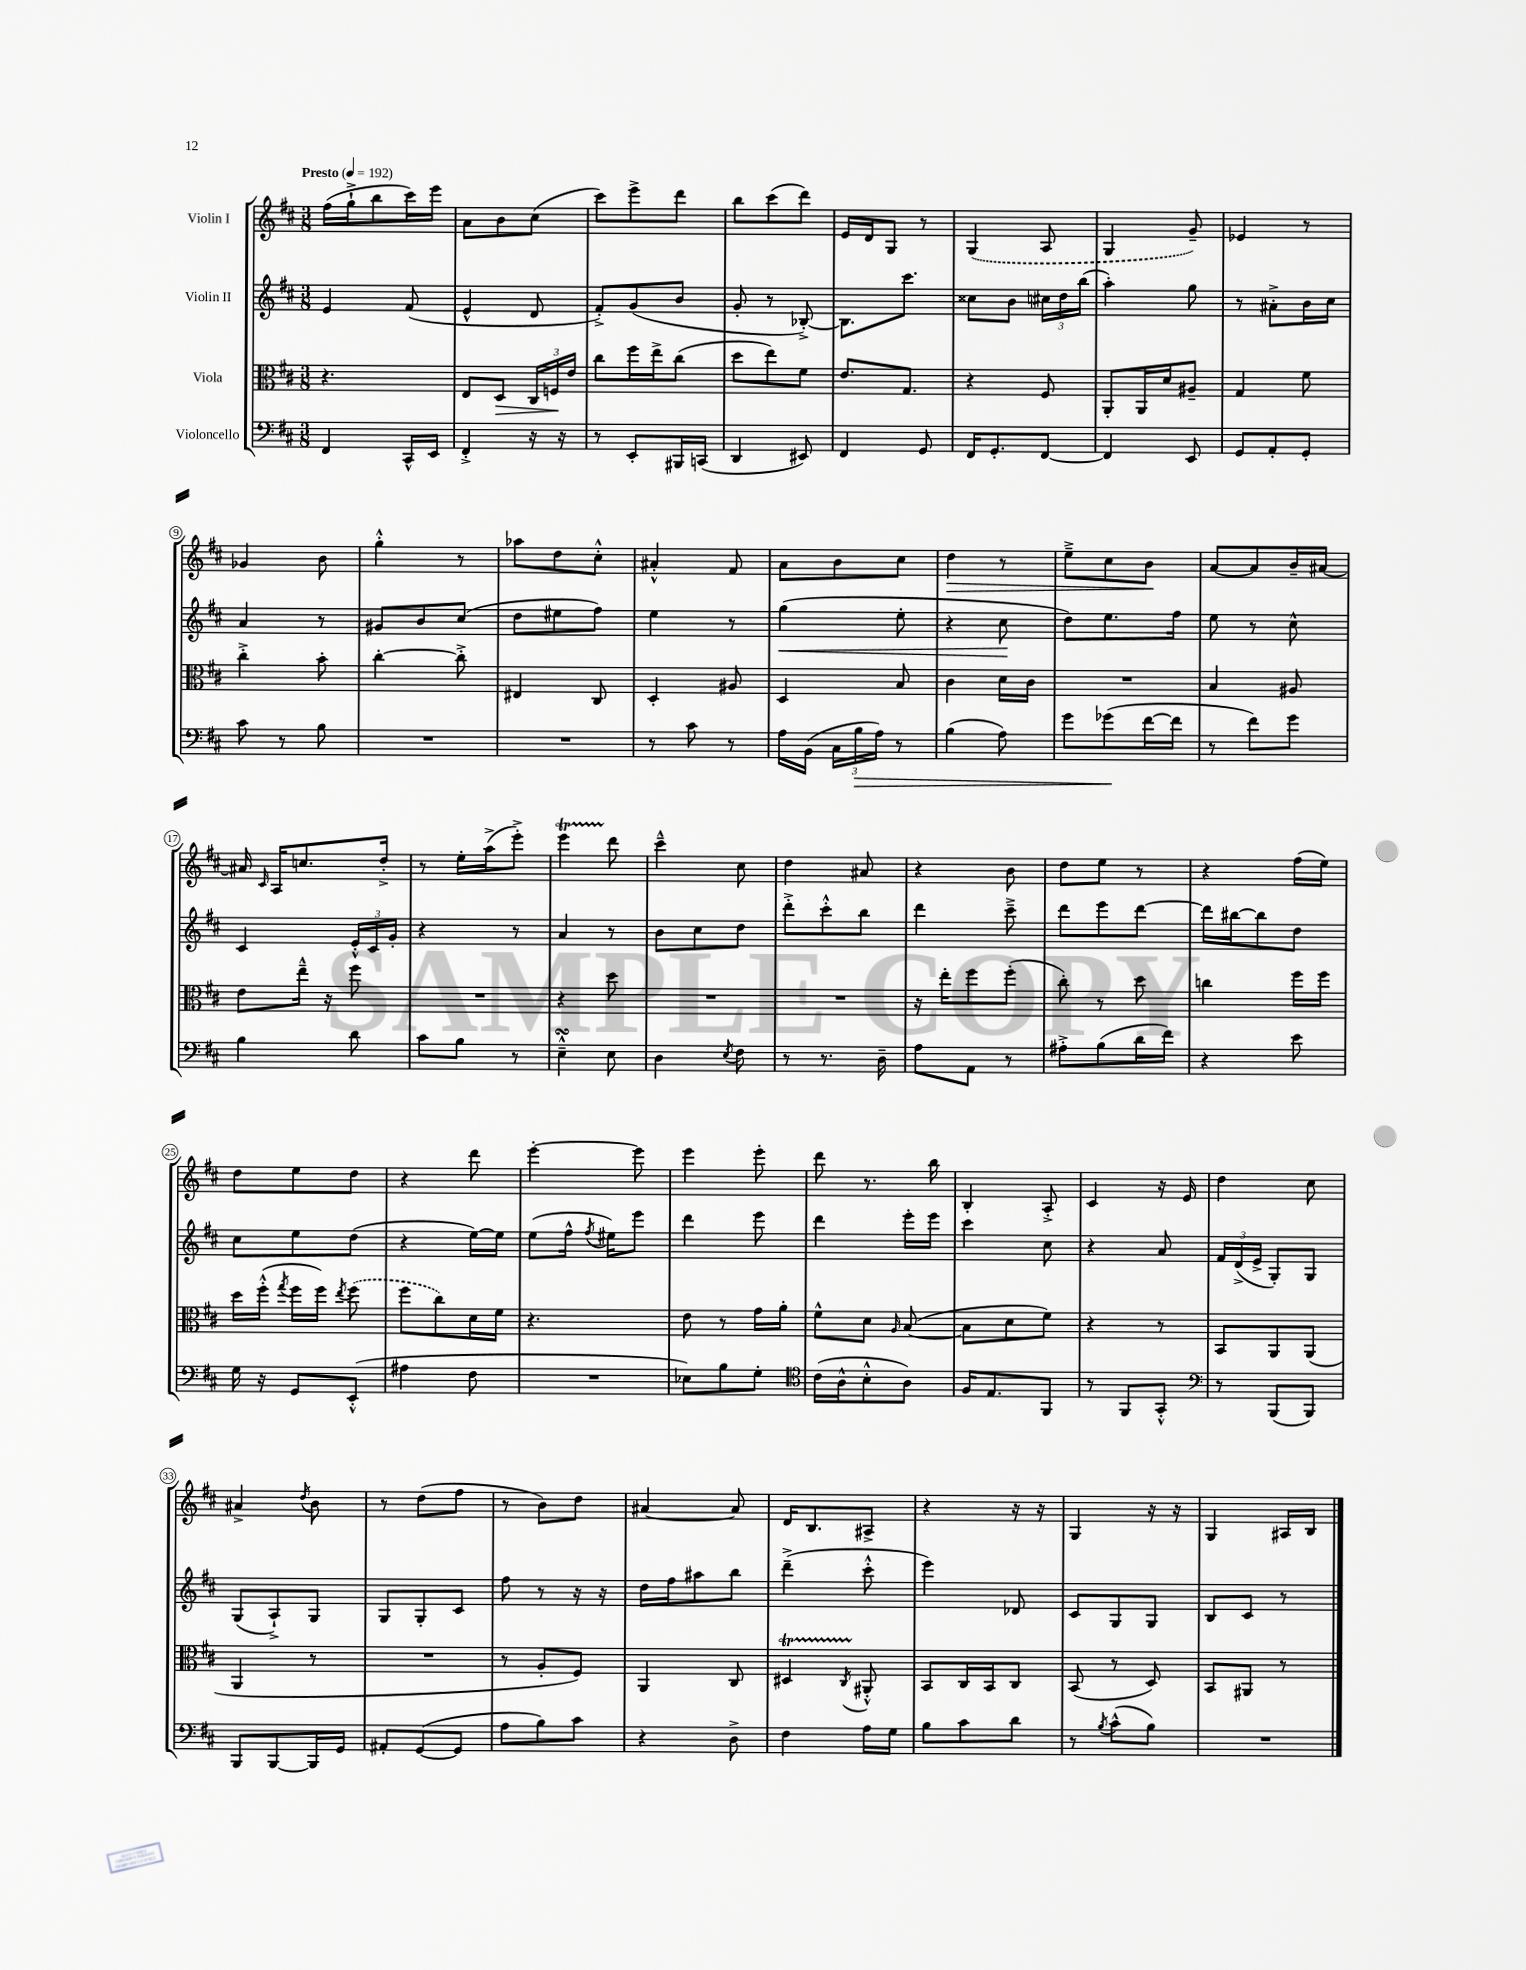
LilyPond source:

<<
\new StaffGroup <<
\new Staff = "s0" \with { instrumentName = "Violin I" } {
    \clef treble \key d \major \numericTimeSignature \time 3/8 \tempo "Presto" 4 = 192
    \autoBeamOff fis''16[( g''16-!-> b''8 cis'''16) e'''16] |
    a'8[ b'8 cis''8]( |
    cis'''8[) e'''8-> d'''8] |
    b''8[ cis'''8( d'''8]) |
    e'16[ d'16 g8] r8 |
    \once \slurDashed g4( a8 |
    g4 g'8--) |
    ees'4 r8 |
    ges'4 b'8 |
    g''4-.-^ r8 |
    aes''8[ d''8 cis''8]-.-^ |
    ais'4-.-^ fis'8 |
    a'8[ b'8 cis''8] |
    d''4\> r8 |
    e''8[---> cis''8 b'8]\! |
    a'8[~ a'8 b'16-- ais'16]~ |
    ais'16 \grace { cis'16 } a16[ c''8. d''16]-.-> |
    r8 e''16[-. a''16->( e'''8]-.->) |
    e'''4\startTrillSpan d'''8\stopTrillSpan |
    cis'''4---^ cis''8 |
    d''4 ais'8 |
    r4 b'8 |
    d''8[ e''8] r8 |
    r4 fis''16[( e''16]) |
    d''8[ e''8 d''8] |
    r4 d'''8 |
    e'''4~-. e'''8 |
    e'''4 e'''8-. |
    d'''8 r8. b''16 |
    b4-. a8-.-> |
    cis'4 r16 e'16 |
    d''4 cis''8 |
    ais'4-> \acciaccatura { d''8 } b'8 |
    r8 d''8[( fis''8] |
    r8 b'8[) d''8] |
    ais'4~ ais'8 |
    d'16[ b8. ais8]-> |
    r4 r16 r16 |
    g4 r16 r16 |
    g4 ais16[ b16] \bar "|." |
}
\new Staff = "s1" \with { instrumentName = "Violin II" } {
    \clef treble \key d \major \numericTimeSignature \time 3/8
    \autoBeamOff e'4 fis'8( |
    e'4-^ d'8 |
    fis'8[-.->) g'8( b'8] |
    g'8-. r8 bes8~-.->) |
    bes8.[ cis'''8.] |
    cisis''8[ b'8] \tuplet 3/2 { cis''16[ d''16 b''16]( } |
    a''4-.) g''8 |
    r8 ais'8[-.-> b'16 cis''16] |
    a'4 r8 |
    gis'8[ b'8 cis''8]( |
    d''8[ eis''8 fis''8]) |
    e''4 r8 |
    g''4\<( e''8-. |
    r4 cis''8\! |
    d''8[) e''8. fis''16] |
    e''8 r8 cis''8-^ |
    cis'4 \tuplet 3/2 { e'16[-.-^ cis'16 g'16]-. } |
    r4 r8 |
    a'4 r8 |
    b'8[ cis''8 d''8] |
    d'''8[-.-> cis'''8-.-^ b''8] |
    d'''4 cis'''8---> |
    d'''8[ e'''8 d'''8]~ |
    d'''16[ bis''16~ bis''8 d''8] |
    cis''8[ e''8 d''8]( |
    r4 e''16[~) e''16] |
    e''8[( fis''16]-^ \acciaccatura { fis''8 } eis''16[) e'''8] |
    d'''4 e'''8 |
    d'''4 e'''16[-. e'''16] |
    cis'''4 cis''8 |
    r4 a'8 |
    \tuplet 3/2 { fis'16[ d'16->( e'16]-> } g8[-.) g8] |
    g8[( a8-!->) g8] |
    g8[ g8-. cis'8] |
    fis''8 r8 r16 r16 |
    d''16[ fis''16 ais''8 b''8] |
    d'''4--->( cis'''8-.-^ |
    e'''4) des'8 |
    cis'8[ g8 g8] |
    b8[ cis'8] r8 \bar "|." |
}
\new Staff = "s2" \with { instrumentName = "Viola" } {
    \clef alto \key d \major \numericTimeSignature \time 3/8
    \autoBeamOff r4. |
    e8[ d8]\> \tuplet 3/2 { cis16[ f16\! e'16] } |
    cis''8[ fis''16 e''16-> cis''8]( |
    d''8[ e''8) fis'8] |
    e'8.[ g8.] |
    r4 fis8 |
    a,8[-. a,16 d'16 ais8]-- |
    g4 fis'8 |
    cis''4-.-> b'8-. |
    cis''4~-. cis''8-.-> |
    eis4 cis8 |
    d4-. ais8 |
    d4 b8 |
    cis'4 d'16[ cis'16] |
    R4. |
    b4 ais8 |
    e'8[ e''16]---^ r16 fis''8 |
    R4. |
    r4 d''8 |
    R4. |
    R4. |
    r16 e''16[-. fis''8 fis''8]-.( |
    cis''8-.) r8 d''8 |
    c''4 fis''16[ fis''16] |
    d''16[ fis''16]-.-^( \acciaccatura { g''8 } fis''16[ fis''16]) \acciaccatura { e''8 } \once \slurDashed fis''8( |
    fis''8[ cis''8) d'16 fis'16] |
    r4. |
    e'8 r8 g'16[ a'16]-. |
    fis'8[-^ d'8] \grace { a16 } b8~( |
    b8[ d'8 fis'8]) |
    r4 r8 |
    b,8[ a,8 a,8]( |
    a,4 r8 |
    R4. |
    r8 a8[-. fis8]) |
    a,4 cis8 |
    dis4\startTrillSpan \acciaccatura { cis8 } ais,8-.-^\stopTrillSpan |
    b,8[ cis16 b,16 cis8] |
    b,8( r8 d8) |
    b,8[ ais,8] r8 \bar "|." |
}
\new Staff = "s3" \with { instrumentName = "Violoncello" } {
    \clef bass \key d \major \numericTimeSignature \time 3/8
    \autoBeamOff fis,4 cis,16[-^ e,16] |
    fis,4-.-> r16 r16 |
    r8 e,8[-. bis,,16 c,16]( |
    d,4 eis,8) |
    fis,4 g,8 |
    fis,16[ g,8.-. fis,8]~ |
    fis,4 e,8 |
    g,8[ a,8-. g,8]-. |
    cis'8 r8 b8 |
    R4. |
    R4. |
    r8 cis'8 r8 |
    a16[ b,16]( \tuplet 3/2 { cis16[ b16\> a16]) } r8 |
    b4( a8) |
    g'8[ ges'8\!( fis'16~ fis'16] |
    r8 fis'8[) g'8] |
    b4 d'8 |
    cis'8[ b8] r8 |
    e4---^\turn e8 |
    d4 \acciaccatura { e8 } fis8 |
    r8 r8. d16-- |
    a8[ a,8] r8 |
    ais8[-.-> b8( d'16 fis'16]) |
    r4 e'8 |
    g16 r16 g,8[ e,8]-.-^( |
    ais4 fis8 |
    R4. |
    ees8[) b8 g8]-. |
    \clef tenor cis'16[( a16-^ b8-.-^ a8]) |
    fis16[ e8. fis,8] |
    r8 fis,8[ g,8]-.-^ |
    \clef bass r8 b,,8[( b,,8]) |
    b,,8[ b,,8~ b,,16 g,16] |
    ais,8[-. g,8~( g,8] |
    a8[ b8) cis'8] |
    r4 d8-> |
    fis4 a16[ g16] |
    b8[ cis'8 d'8] |
    r8 \acciaccatura { b8 } cis'8[-^( b8]) |
    R4. \bar "|." |
}
>>
>>
\layout { \context { \Score \override BarNumber.stencil = #(make-stencil-circler 0.1 0.3 ly:text-interface::print) } }
